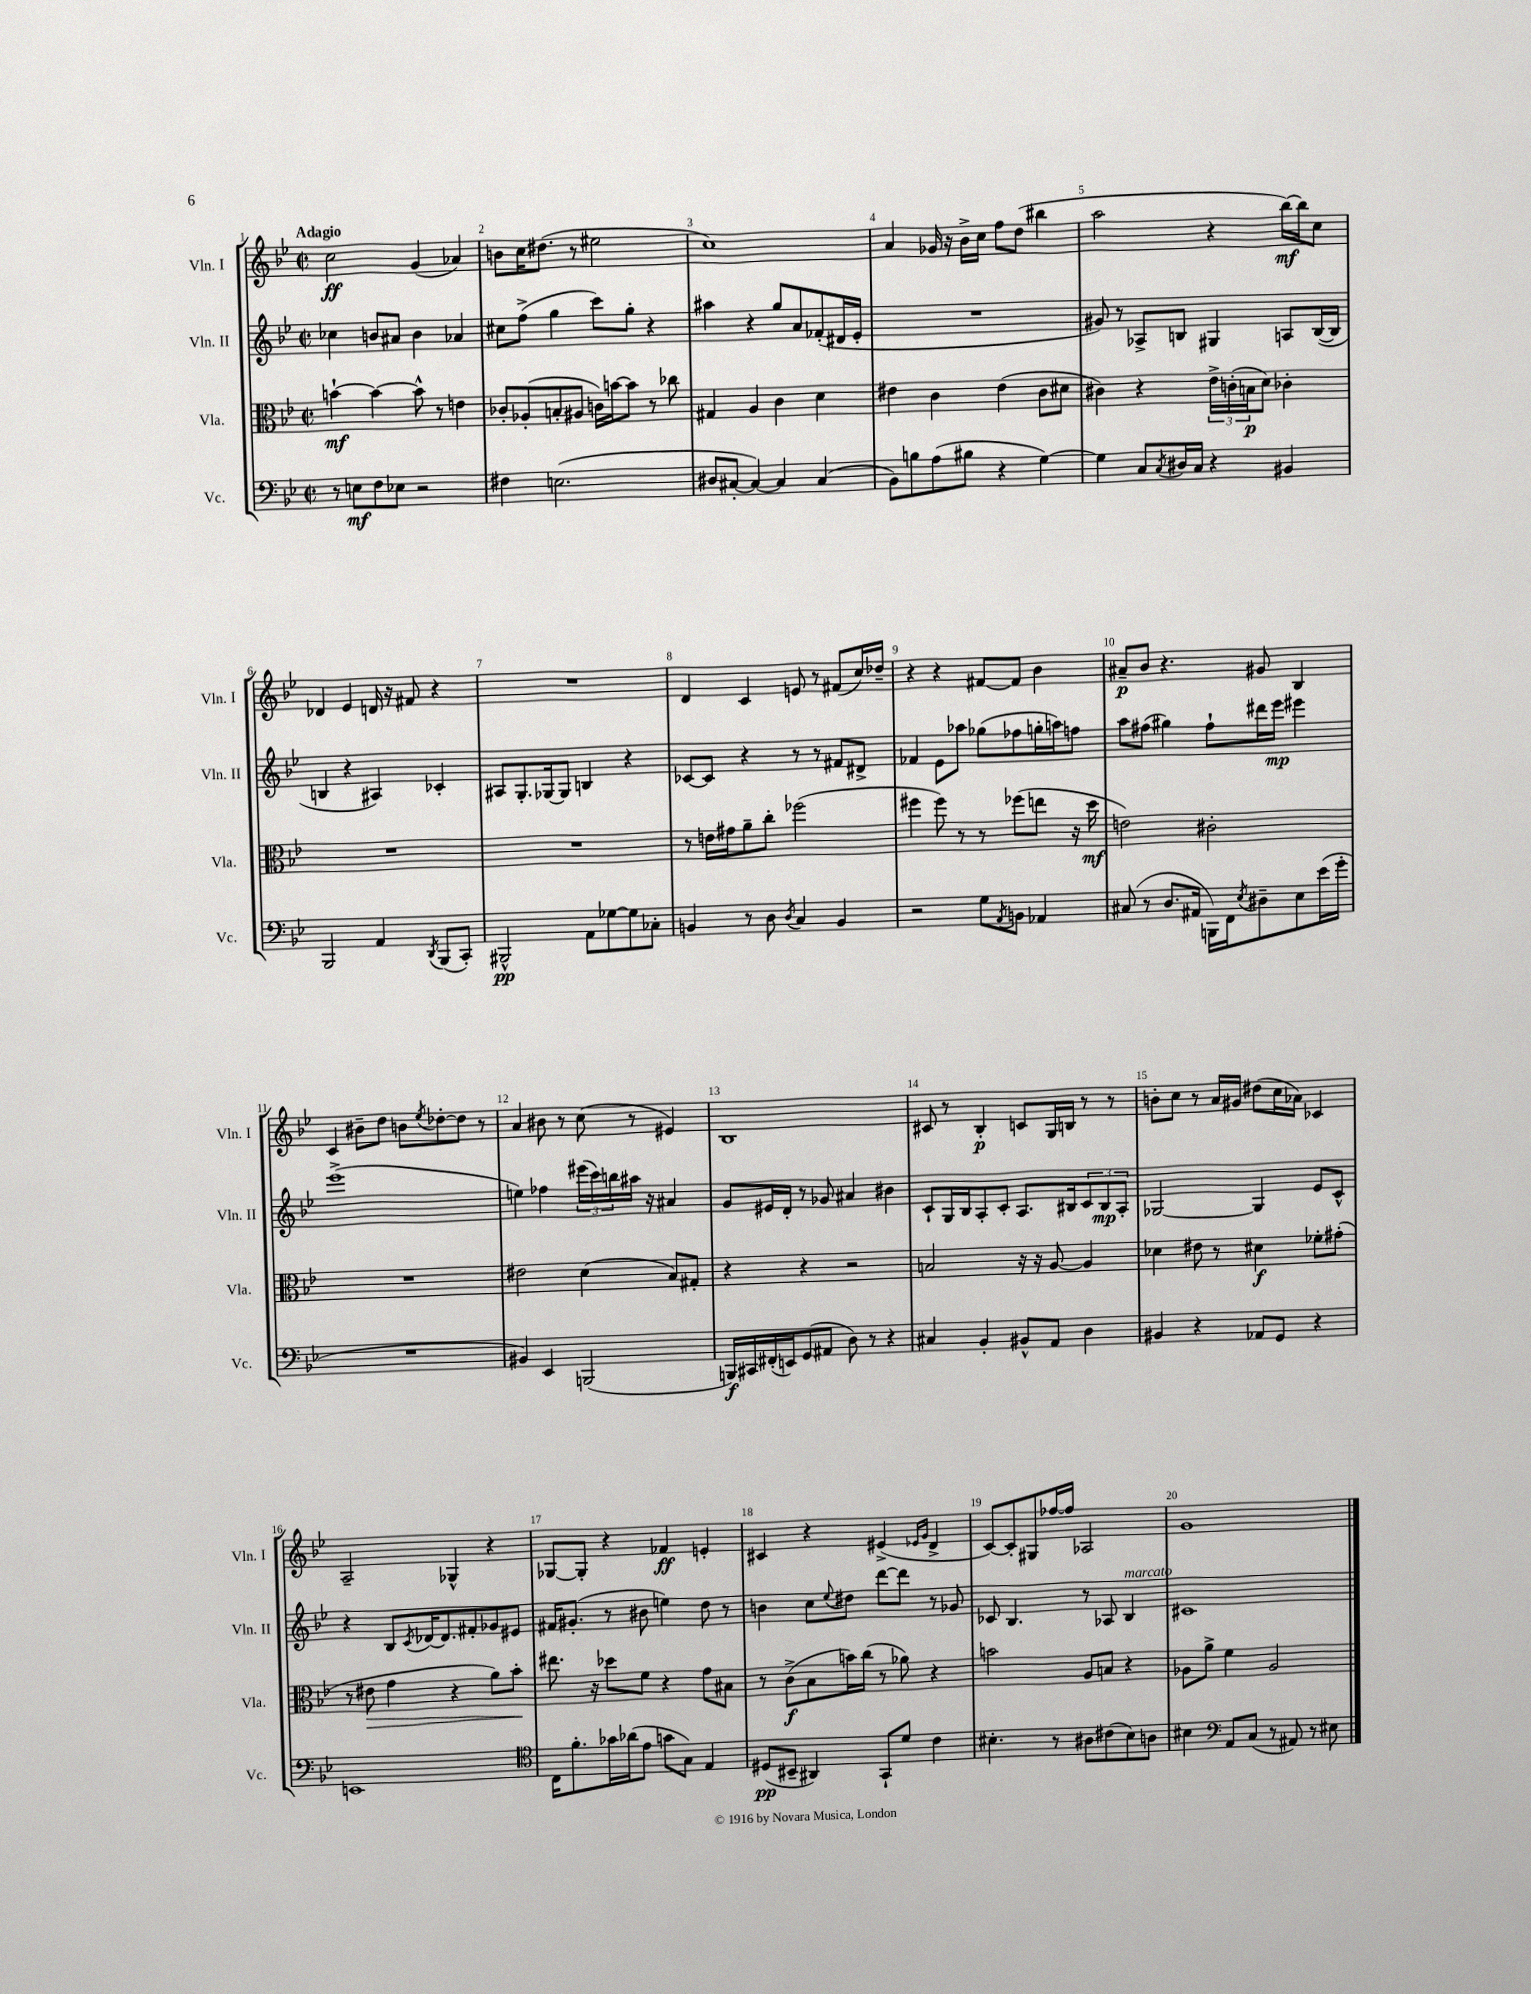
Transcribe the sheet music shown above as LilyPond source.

<<
\new StaffGroup <<
\new Staff = "s0" \with { instrumentName = "Vln. I" shortInstrumentName = "Vln. I" } {
    \clef treble \key bes \major \defaultTimeSignature \time 2/2 \tempo "Adagio"
    c''2\ff g'4( aes'4) |
    b'8 c''16 dis''8.( r8 eis''2 |
    c''1) |
    a'4 ges'16 r16 bes'16-> c''16 f''8 d''8( bis''4 |
    a''2 r4 bes''16~\mf) bes''16 c''8 |
    des'4 ees'4 d'16 r16 fis'8 r4 |
    R1 |
    d'4 c'4 e'8 r8 fis'8( c''16) des''16-- |
    r4 r4 fis'8~ fis'8 bes'4 |
    ais'8--\p bes'8 r4. gis'8 bes4 |
    c'4 bis'8-- d''8 b'8 \acciaccatura { ees''8 } des''8~-. des''8 r8 |
    a'4 bis'8 r8 c''8( r8 eis'4) |
    bes1 |
    cis'8 r8 bes4-.\p c'8 g16 b16 r8 r8 |
    b'8-. c''8 r8 a'16 gis'16 dis''8( c''16 aes'16) ces'4 |
    a2-- ges4-^ r4 |
    ges8~ ges8-. r4 fes'4\ff e'4-. |
    cis'4 r4 eis'4->( \grace { ees'16 g'16 } d'4-> |
    c'8~) c'8-. gis8 fes''16~ fes''16 aes2 |
    g'1 \bar "|." |
}
\new Staff = "s1" \with { instrumentName = "Vln. II" shortInstrumentName = "Vln. II" } {
    \clef treble \key bes \major \defaultTimeSignature \time 2/2
    ces''4 b'8 ais'8 b'4 aes'4 |
    cis''8 f''8->( g''4 c'''8) g''8-. r4 |
    ais''4 r4 g''8 a'8 fes'8-.( dis'16 ees'16-. |
    R1 |
    gis'8) r8 aes8-> b8 gis4 a8 b16~( b16 |
    b4 r4 ais4) ces'4-. |
    ais8 g8.-. ges16~ ges8 b4 r4 |
    ces'8~ ces'8 r4 r8 r8 fis'8 dis'8-> |
    fes'4 ees'8 aes''8 ges''8( fes''8 g''16-. a''16) f''8 |
    a''8 fis''8( gis''4) fis''8-! dis'''16 ees'''16\mp eis'''4 |
    ees'''1->( |
    e''4) fes''4 \tuplet 3/2 { eis'''16( c'''16) b''16 } ais''16 r16 ais'4 |
    g'8 eis'16 d'16-. r8 ges'8 ais'4 bis'4 |
    c'8-! g16 bes16 a8-. c'8-. a8. bis16 \tuplet 3/2 { c'8 bis8\mp a8-. } |
    ges2~ ges4 ees'8 c'8-^ |
    r4 bes8 \acciaccatura { c'8 } des'16~ des'8. fis'8-. ges'8 eis'8 |
    fis'16 gis'8.-.( r8 bis'8 e''4) d''8 r8 |
    b'4 c''8 \appoggiatura { ees''8 } dis''8 d'''8~ d'''8 r8 ges'8 |
    ces'8 bes4. r8 aes8 bes4^\markup { \italic "marcato" } |
    cis'1 \bar "|." |
}
\new Staff = "s2" \with { instrumentName = "Vla." shortInstrumentName = "Vla." } {
    \clef alto \key bes \major \defaultTimeSignature \time 2/2
    b'4~-!\mf b'4~ b'8-^ r8 e'4 |
    ces'8-. aes8-.( b8-. ais8 c'16) b'16~ b'8 r8 ces''8 |
    gis4 a4 c'4 d'4 |
    eis'4 c'4 eis'4( c'8 dis'8 |
    cis'4) r4 \tuplet 3/2 { ees'16-> c'16-.( b16\p } d'8) ces'4-. |
    R1 |
    R1 |
    r8 e'16 gis'16 a'8-- c''8-. fes''2( |
    fis''4 fis''8) r8 r8 fes''8( e''8 r16 d''16\mf |
    e'2) cis'2-. |
    R1 |
    eis'2 d'4( bes8) gis8-. |
    r4 r4 r2 |
    b2 r16 r16 a8~ a4 |
    des'4 eis'8 r8 dis'4\f fes'8-. gis'8-.( |
    r8 eis'8\> g'4 r4 a'8) bes'8-.\! |
    eis''8. r16 des''8 f'8 r4 g'8 bis8 |
    r8 c'8->\f( bes8 b'16) c''16( r8 aes'8) r4 |
    b'2 a8 b8 r4 |
    aes8 a'8-> f'4 aes2 \bar "|." |
}
\new Staff = "s3" \with { instrumentName = "Vc." shortInstrumentName = "Vc." } {
    \clef bass \key bes \major \defaultTimeSignature \time 2/2
    r8 e8\mf f8 ees8 r2 |
    fis4 e2.( |
    dis8 cis8~-. cis4~) cis4 cis4( |
    bes,8) b8 a8( bis8 r4 g4~) |
    g4 c8 \acciaccatura { c8 } dis16 c16 r4 bis,4 |
    bes,,2 a,4 \acciaccatura { d,8 } bes,,8( c,8-.) |
    bis,,2-^\pp a,8 ges8~ ges8 ces8-. |
    b,4 r8 d8 \acciaccatura { d8 } c4 b,4 |
    r2 g8 \acciaccatura { a,8 } b,8 aes,4 |
    cis8( r8 d8. ais,16 b,,16) f,16 \acciaccatura { ees8 } dis8-- ees8 ees'16( g'16-. |
    R1 |
    bis,4) ees,4 b,,2( |
    b,,16\f) cis,16 fis,16-.( e,16) g,8( ais,8 d8) r8 r4 |
    cis4 bes,4-. bis,8-^ a,8 d4 |
    bis,4 r4 aes,8 g,8 r4 |
    e,1 |
    \clef tenor c16 f'8.-. ges'16 aes'16( ees'8 g'8 g8) ees4 |
    dis8\pp( bis,8-- ais,4) g,8-! d'8 c'4 |
    bis4.-. r8 ais8 cis'8( bis8) a8 |
    bis4 \clef bass a,8 c8( r8 ais,8) r8 eis8 \bar "|." |
}
>>
>>
\layout { \context { \Score \override BarNumber.break-visibility = ##(#f #t #t) barNumberVisibility = #all-bar-numbers-visible } }
